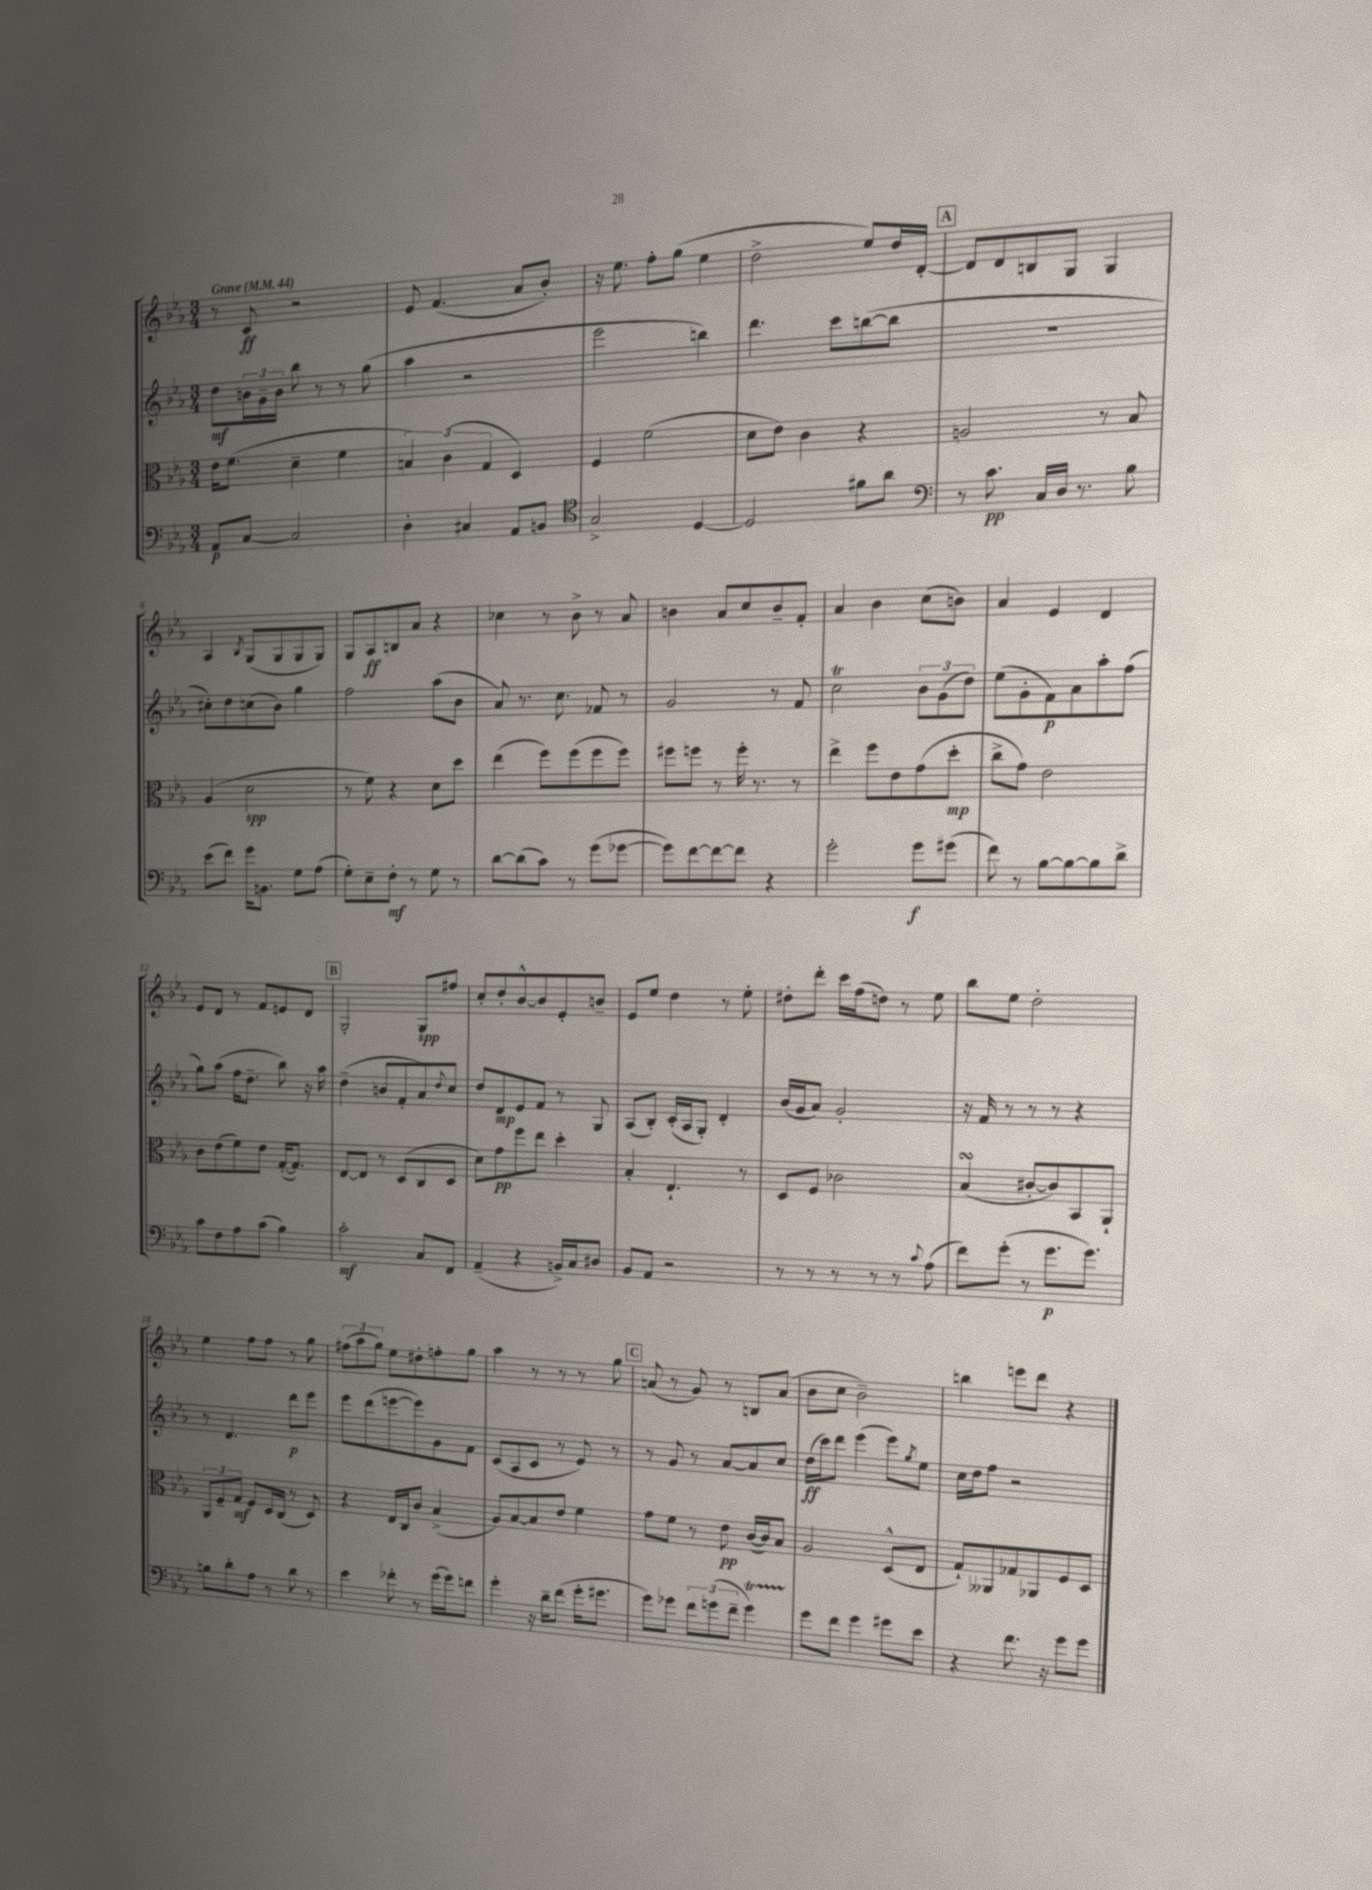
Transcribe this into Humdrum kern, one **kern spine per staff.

**kern	**kern	**kern	**kern
*staff4	*staff3	*staff2	*staff1
*clefF4	*clefC3	*clefG2	*clefG2
*k[b-e-a-]	*k[b-e-a-]	*k[b-e-a-]	*k[b-e-a-]
*M3/4	*M3/4	*M3/4	*M3/4
*MM44	*MM44	*MM44	*MM44
8AA-/L	16e-\LK	8dd\L	8r
.	(8.f\J	.	.
[8C/J	.	24b\L	8c/
.	.	24g~\	.
.	.	24b\JJ	.
2C/]	4d~\	8bb-\	2r
.	.	8r	.
.	4f\	8r	.
.	.	(8gg\	.
=	=	=	=
4D'\	6B/)	4aa-\	8e-/
.	.	.	(4.f/
.	(6c\	.	.
4C#/	.	2r	.
.	6G/	.	.
8AA-/L	4D/)	.	8a-/L
8BB/J	.	.	8b-'/J)
=	=	=	=
*clefC4	*	*	*
2G^/	4F/	2eee-\	16r
.	.	.	8.ee-\
.	(2f\	.	8ff'\L
.	.	.	(8gg\J
[4D/	.	4bb\)	4ee-\
=	=	=	=
2D/]	8d\L	4.ddd\	2dd^\
.	8e-\J)	.	.
.	4c\	.	.
.	.	8ccc\L	.
8f#\L	4r	([8bb\	8ee-/L)
8a-\J	.	8bb\]J	16dd/L
.	.	.	[16d'/JJ
=	=	=	=
*clefF4	*	*	*
8r	2A/	2.r	8d/]L
8.c\	.	.	8d/
.	.	.	8B/
16C/LL	.	.	.
16D/JJ	.	.	8G/J
8.r	.	.	.
.	8r	.	4G/
8B-\	8B-/	.	.
=	=	=	=
(8e-\L	(4A-/	8cc#'\L)	4A-/
8f\J)	.	8dd\	.
.	.	.	8qB-/
16g\LK	2d\	(8cc\	(8G/L
8.BB\J	.	.	.
.	.	8b-\J)	8G/
8G\L	.	4gg\	8G/
(8A-\J	.	.	8G/J)
=	=	=	=
8G'\L)	8r	2ff\	8G/L
8E-~\	8f\)	.	8A-/
8F'\J	4r	.	8B/
8r	.	.	8a-/J
8G\	8d\L	(8aa-\L	4r
8r	8dd\J	8b-\J	.
=	=	=	=
[8d\L	(4ee-\	8a-/)	4cc-\
(8d\]	.	8.r	.
8c\J)	8ff\L)	.	8r
.	.	8.cc\	.
8r	(8ff\	.	8b-^\
(8g\L	8ff\	8f-/	8r
[8g-\J	8ff\J)	8r	8a-/
=	=	=	=
8g-\]L)	8ff#\L	2g/	4b\
[8f\	8ff\J	.	.
8f\_	8r	.	8a-/L
8f\]J	16ff'\	.	8cc/
.	8.r	.	.
4r	.	8r	8b~/
.	8r	8f/	8f'/J
=	=	=	=
2g'\	4ee-^\	2cc\	4a-/
.	8ff\L	.	4b-\
.	8e-\	.	.
8g\L	(8g\	12b-\L	(8cc\L
.	.	(12g\	.
(8g#\J	8dd'\J	.	8b\J)
.	.	12dd\J)	.
=	=	=	=
8f\)	8cc^\L	(8ee-\L	4a-/
8r	8g\J)	8g'\	.
[8B-\L	2e-\	8f\)	4e-/
8B-\_	.	8a-\	.
8B-\]	.	8aa-'\	4d/
8d^\J	.	(8ff\J	.
=	=	=	=
8c\L	8c\L	8gg\L)	8e-/L
8F\	(8e-\	(8aa-\J	8d/J
8A-\	8f\)	16ff\LK	8r
.	.	8.dd~\J	.
(8c\J	8e-\J	.	8f/L
4B-\)	([16G'/LK	8bb-\)	8e/
.	8.G/]J)	.	.
.	.	16r	8d/J
.	.	16aa-\	.
=	=	=	=
2c'\	[8E-/L	(4dd~\	2G'/
.	8E-/]J	.	.
.	8r	8b/L	.
.	(8D/L	8f'/	.
8C/L	8C/	8a-/)	8G/L
.	.	8qqdd/	.
8FF/J	8D/J	8cc/J	8ff#/J
=	=	=	=
(4AA-~/	8d\L)	8dd/L	8cc'/L
.	8g\	8d/	8dd'/
4r	8ff\	8e-/	[8b-^^/
.	8ee-\J	8f/J	8b-/]
16BB^/LL)	4dd'\	8r	8e-'/
16C/J	.	.	.
8D#/J	.	8G/	8b~/J
=	=	=	=
8BB-/L	4B-'/	(8A-/L	8e-/L
8AA-/J	.	8B-'/J)	8ee-/J
2r	4.E-`/	(16c'/LL	4dd\
.	.	16A-/J	.
.	.	8G'/J)	.
.	.	4d'/	8r
.	8r	.	8ee-'\
=	=	=	=
8r	8D/L	(16b-/LL	8dd#'\L
.	.	16g/J	.
8r	8F/J	8a-/J)	8ddd'\J
8r	2c-\	2g'/	16ccc\LL
.	.	.	(16ff\J
8r	.	.	8dd\J)
8r	.	.	8r
8qqc/	.	.	.
(8A-\	.	.	8ee-\
=	=	=	=
8f\L)	(4B-/	16r	8bb-\L
.	.	16f/	.
(8g'\J	.	8r	8ee-\J
8r	[8c#'/L	8r	2dd'\
8.g\L	8c#/])	8r	.
.	8BB-/	4r	.
8.g\J)	.	.	.
.	8AA-`/J	.	.
=	=	=	=
8B\L	12AA-/L	8r	4ee-\
.	12F~/	.	.
8d'\	.	4.d/	.
.	12G/J	.	.
8A-\J	8F/L	.	8ff\L
8r	16D/L	.	8ff\J
.	(16C/JJ	.	.
8d\	8r	8ddd\L	8r
8r	8D/)	8eee-\J	8gg\
=	=	=	=
4e-\	4r	8eee-\L	(12ff#\L
.	.	.	12aa-\
.	.	(8ddd\	.
.	.	.	12gg\J)
8f-'\	16E-/LL	[8eee\	8ee-\L
.	16C/J	.	.
8r	8c/J	8eee\])	8dd#'\
(16g\LL	(4B-^/	8g\	8ff'\
16g\J)	.	.	.
8f\J	.	8f\J	8gg\J
=	=	=	=
4g'\	8A-/L)	(8c/L	4aa-\
.	[8B-/	8A-/	.
16r	8B-/]	8c/J	8r
16d~\LK	.	.	.
(8f\J	8e-/J	8r	8r
16g'\LK	4f\	8e-/)	8r
8.g#\J	.	.	.
.	.	8r	8gg\
=	=	=	=
8g\L)	8g\L	8r	(8a/
8g-\J	8f\J	8g/	8r
12f\L	8r	8r	8g/)
(12g\	.	.	.
.	8e-\	[8a-/L	8r
12f~\J	.	.	.
4g\)	([16c/LL	8a-/]	8B/L
.	16c/]J)	.	.
.	8B-/J	8cc/J	(8a/J
=	=	=	=
8g\L	2A-/	(16dd\LL	8b-\L
.	.	16ccc\J)	.
8f\J	.	8ddd\J	8cc\J
4g\	.	(4eee-\	2b-~\)
8g#\L	(8D^^/L	8eee-\L)	.
.	.	8qgg/	.
8e-\J	8E-/J	8ee-\J	.
=	=	=	=
4r	8G`/L)	16cc\LL	4bb\
.	.	16dd\J	.
.	8AA--/	8ff\J	.
8.f\	8G-/	2r	8eee\L
.	8AA-/	.	8ddd\J
16r	.	.	.
8g\L	8F/	.	4r
8g\J	8D/J	.	.
==	==	==	==
*-	*-	*-	*-
